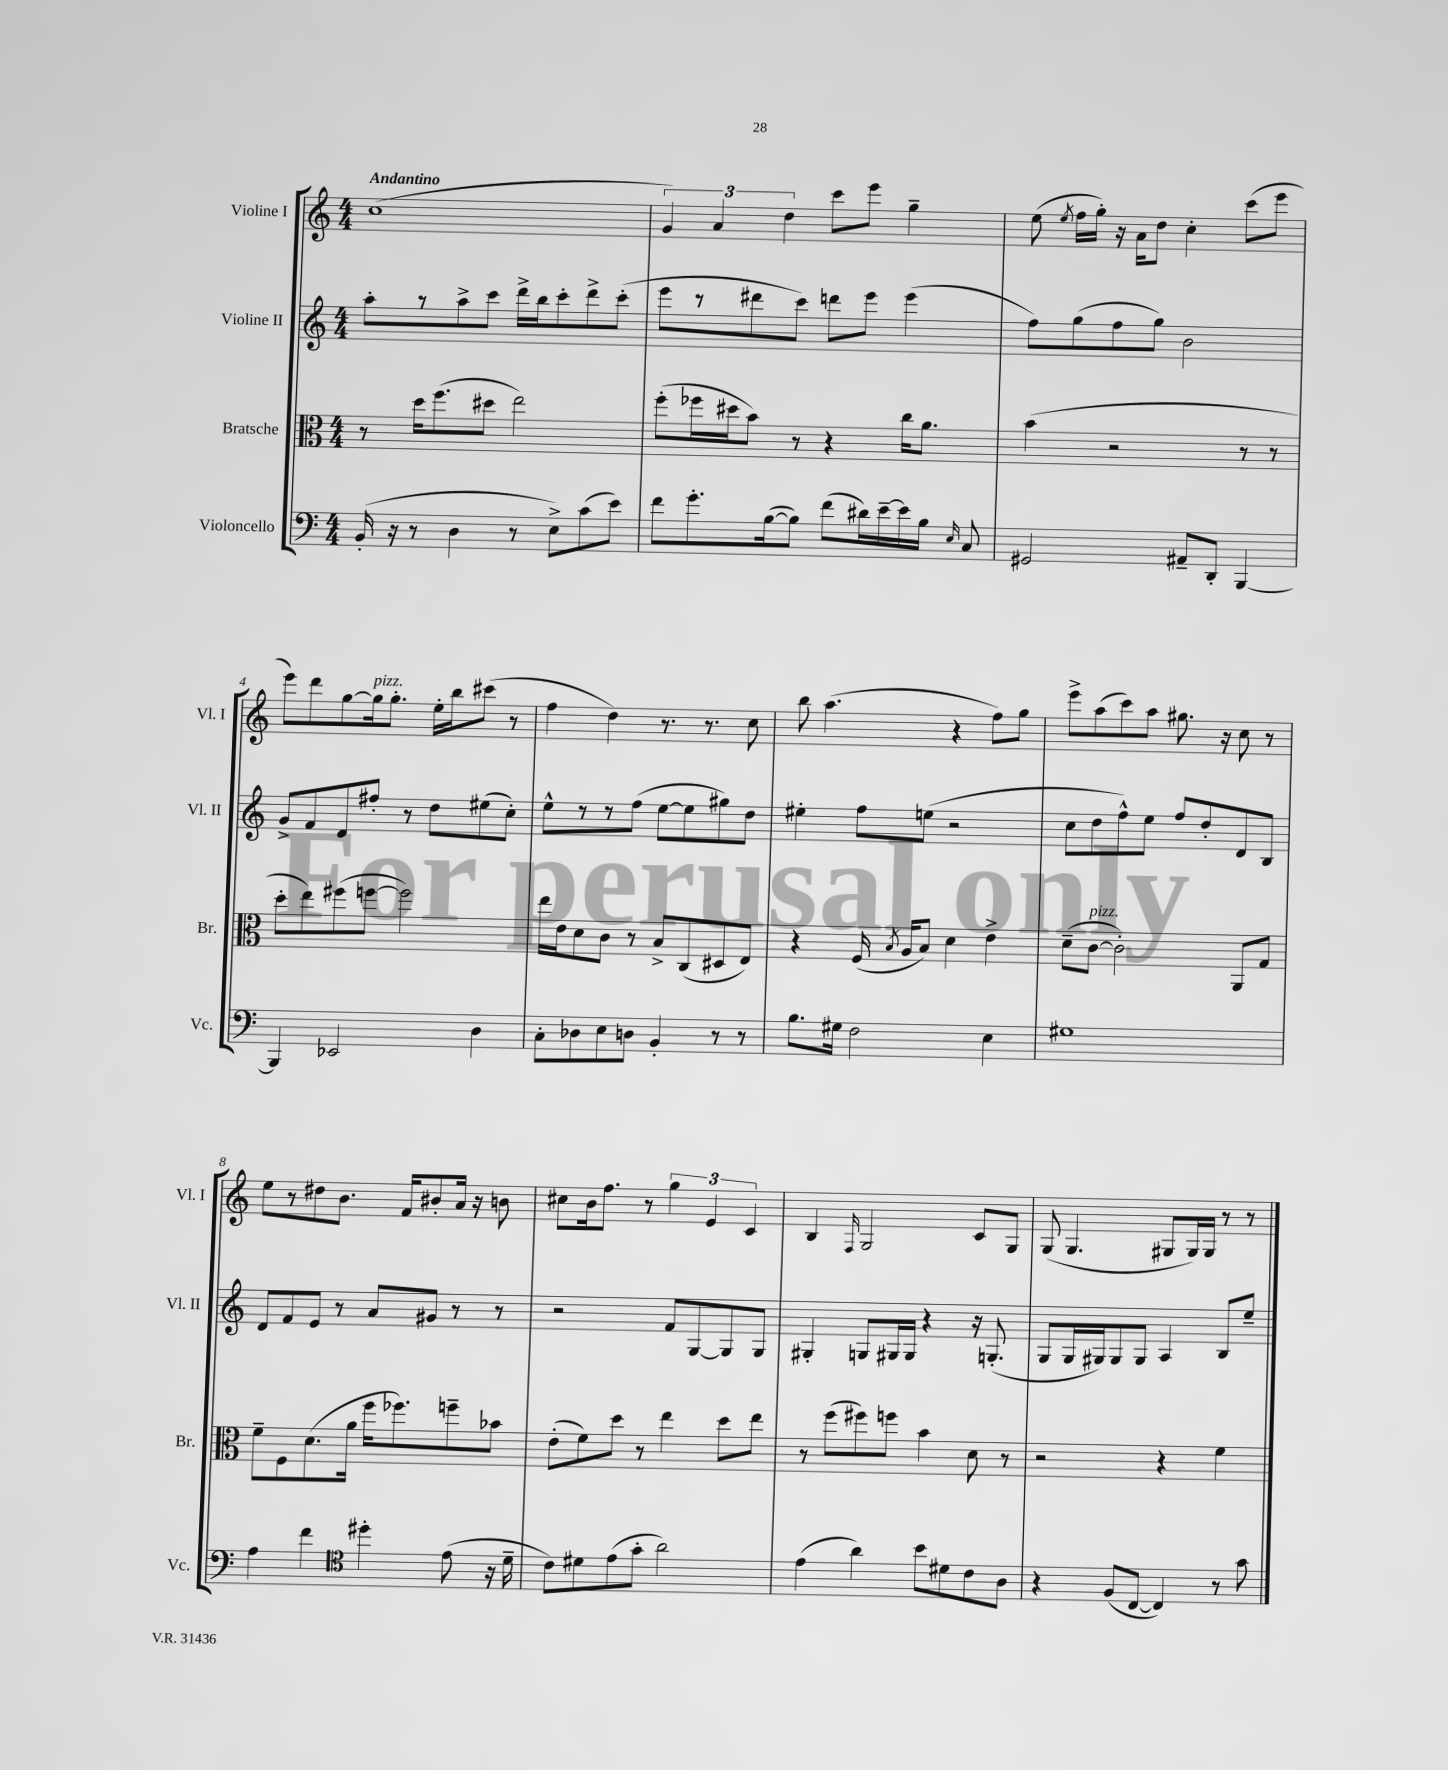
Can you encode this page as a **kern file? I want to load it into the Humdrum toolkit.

**kern	**kern	**kern	**kern
*staff4	*staff3	*staff2	*staff1
*clefF4	*clefC3	*clefG2	*clefG2
*k[]	*k[]	*k[]	*k[]
*M4/4	*M4/4	*M4/4	*M4/4
(16BB'	8r	8aa'	(1cc
16r	.	.	.
8r	16dd	8r	.
.	(8.ff	.	.
4D	.	8aa^	.
.	8dd#	8ccc	.
8r	2ee)	16ddd^	.
.	.	16bb	.
8E^)	.	8ccc'	.
(8c	.	8ddd^	.
8e)	.	(8ccc'	.
=	=	=	=
8f	(8ff'	8eee	6g)
8.g'	16ff-	8r	.
.	.	.	6a
.	16dd#	.	.
.	8b)	8ddd#	.
([16B	.	.	.
.	.	.	6dd
8B])	8r	8ccc)	.
(8f	4r	8ddd	8ccc
16d#)	.	8eee	8eee
[16e~	.	.	.
16e]	16cc	(4eee	4gg~
16B	8.a	.	.
16qqE	.	.	.
8C	.	.	.
=	=	=	=
2GG#	(4b	8ff)	(8ee
.	.	.	8qee
.	.	(8gg	16ff
.	.	.	16gg')
.	2r	8ff	16r
.	.	.	16a
.	.	8gg)	8dd
8AA#~	.	2b	4cc'
8DD'	.	.	.
[4BBB	8r	.	(8ccc
.	8r	.	8eee
=	=	=	=
4BBB]	8dd'	8g^	8eee)
.	8ee)	8f	8ddd
2EE-	(8ff#	8d	[8gg
.	[8ff	8ff#'	16gg]
.	.	.	8.gg'
.	2ff])	8r	.
.	.	8dd	16ee'
.	.	.	16bb
4D	.	(8ee#	(8ccc#
.	.	8cc')	8r
=	=	=	=
8C'	16ee	8ee^^	4ff
.	16e	.	.
8D-	8d	8r	.
8E	8c	8r	4dd)
8D	8r	(8ff	.
4BB'	8B^	[8ee	8.r
.	(8C	8ee]	.
.	.	.	8.r
8r	8D#	8gg#)	.
8r	8E)	8dd	8cc
=	=	=	=
8.B	4r	4ee#'	8bb
.	.	.	(4.aa
16G#	.	.	.
2F	(16F	8ff	.
.	8qB	.	.
.	16A	.	.
.	8B)	(8ee	.
.	4d	2r	4r
4E	4e^	.	8ff)
.	.	.	8gg
=	=	=	=
1G#	(8d~	8cc	8eee^
.	[8c	8dd	(8aa
.	2c'])	8ff^^)	8ccc)
.	.	8ee	8aa
.	.	8ff	8.gg#
.	.	8dd'	.
.	.	.	16r
.	8AA	8d	8cc
.	8G	8B	8r
=	=	=	=
4A	8f~	8d	8ee
.	8F	8f	8r
4f	(8.d	8e	8dd#
.	.	8r	8.b
.	16a	.	.
*clefC4	*	*	*
4dd#'	16ff	8a	.
.	8.ff-)	.	16f
.	.	8g#	8b#'
(8e	8ff~	8r	16a
.	.	.	16r
16r	8b-	8r	8b
16d~	.	.	.
=	=	=	=
8c)	(8e'	2r	8cc#
8d#	8f)	.	16b
.	.	.	8.ff
(8e	8dd	.	.
8g'	8r	.	8r
2a)	4ee	8f	6gg
.	.	[8G	.
.	.	.	6e
.	8dd	8G]	.
.	.	.	6c
.	8ee	8G	.
=	=	=	=
(4e	8r	4G#'	4B
.	(8ff	.	.
.	.	.	16qqF
4a)	8ff#)	8G	2G
.	8ff	16G#	.
.	.	16G#	.
8b	4b	4r	.
8d#	.	.	.
8c	8d	16r	8c
.	.	(8.G'	.
8A	8r	.	8G
=	=	=	=
4r	2r	8G	(8G
.	.	16G	4.G
.	.	16G#)	.
(8F	.	8G#	.
[8C	.	8G#	.
4C])	4r	4A	8G#
.	.	.	16G#)
.	.	.	16G#
8r	4f	8B	8r
8g	.	8ee~	8r
==	==	==	==
*-	*-	*-	*-
